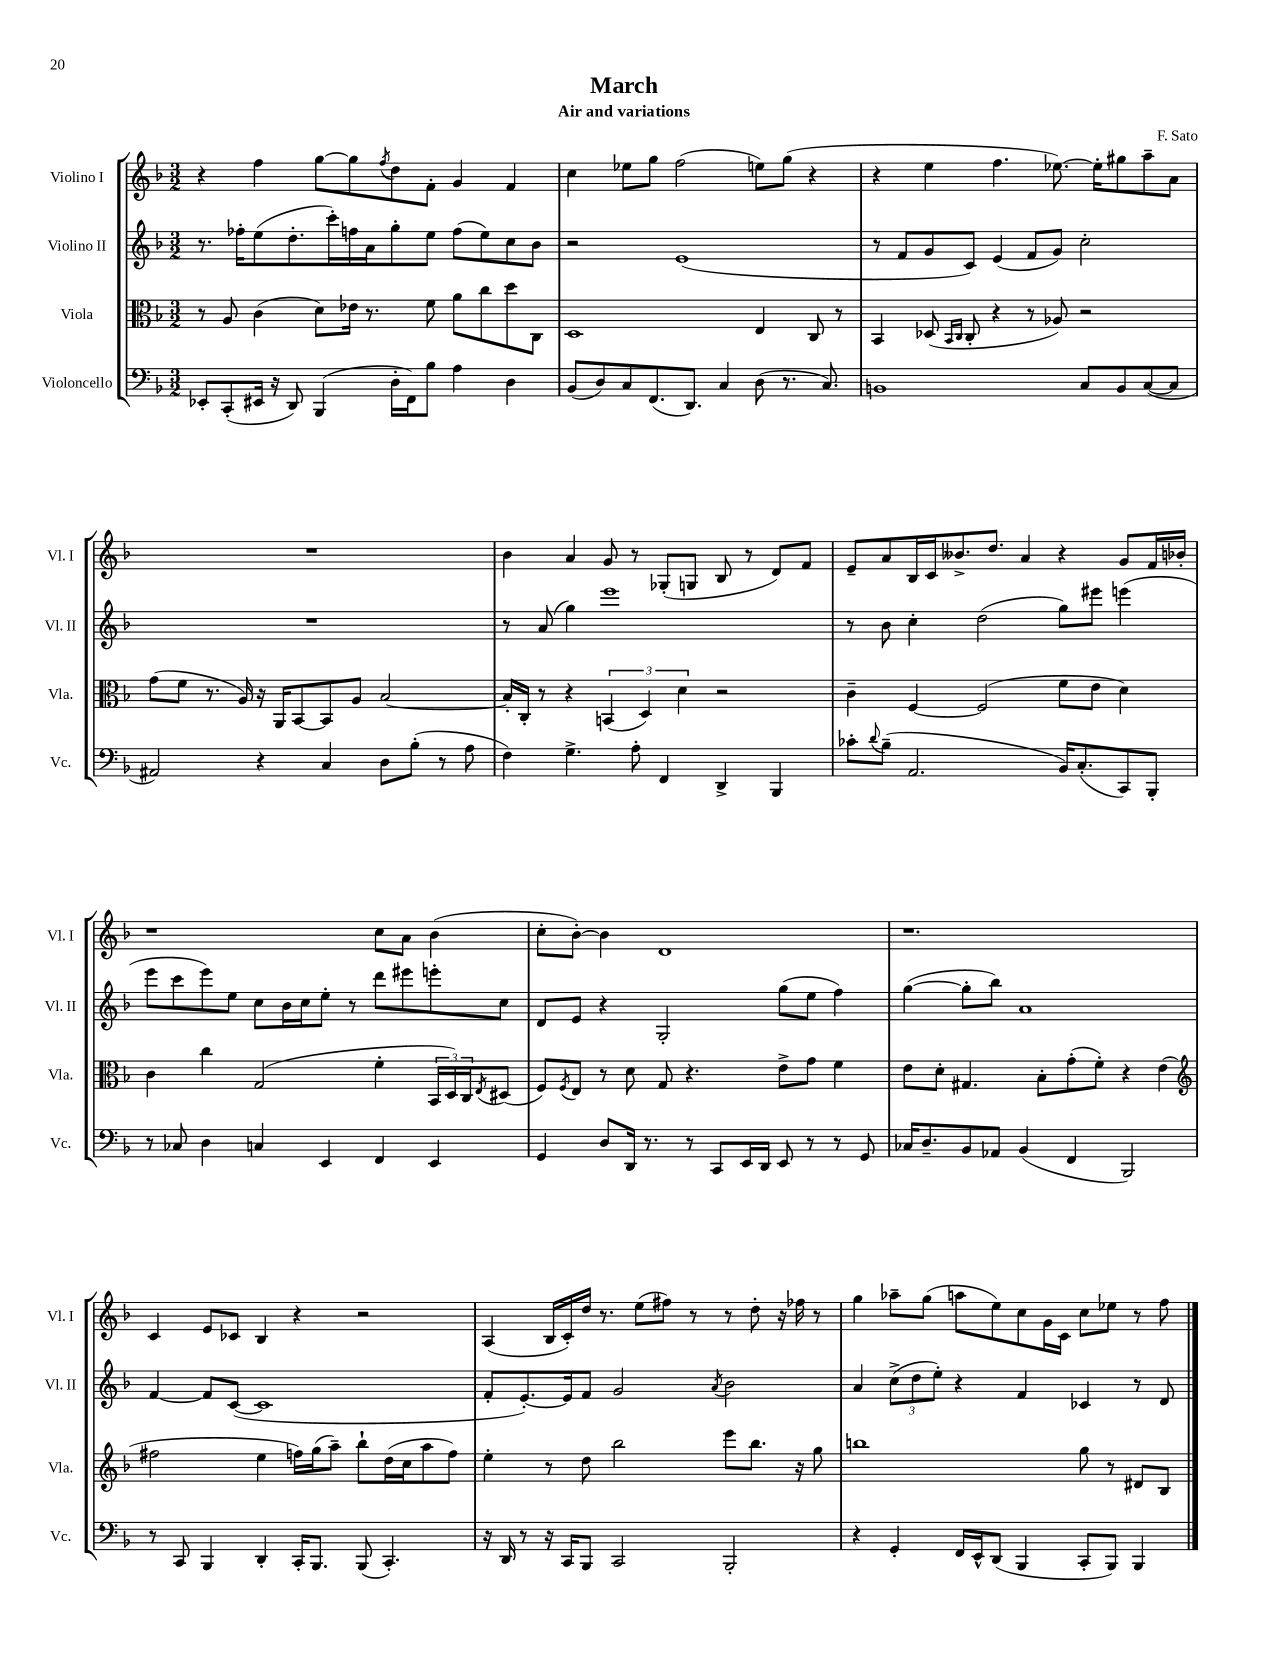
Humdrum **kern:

**kern	**kern	**kern	**kern
*staff4	*staff3	*staff2	*staff1
*clefF4	*clefC3	*clefG2	*clefG2
*k[b-]	*k[b-]	*k[b-]	*k[b-]
*M3/2	*M3/2	*M3/2	*M3/2
8EE-'	8r	8.r	4r
(8CC'	8A	.	.
.	.	16ff-'	.
16EE#	(4c	(8ee	4ff
16r	.	.	.
8DD)	.	8.dd'	.
(4BBB-	8d)	.	[8gg
.	.	16ccc')	.
.	16e-	16ff	8gg]
.	8.r	16a	.
.	.	.	8qff
16D'	.	8gg'	8dd
16FF)	.	.	.
8B-	8f	8ee	8f'
4A	8a	(8ff	4g
.	8cc	8ee)	.
4D	8dd	8cc	4f
.	8C	8b-	.
=	=	=	=
(8BB-	1D	2r	4cc
8D)	.	.	.
8C	.	.	8ee-
(8.FF	.	.	8gg
.	.	(1e	(2ff
8.DD)	.	.	.
4C	.	.	.
(8D	4E	.	8ee)
8.r	.	.	(8gg
.	8C	.	4r
8.C)	.	.	.
.	8r	.	.
=	=	=	=
1BB	4BB-	8r	4r
.	.	8f	.
.	(8D-	8g	4ee
.	16qqBB-	.	.
.	16qqC	.	.
.	8C'	8c)	.
.	4r	(4e	4.ff
.	8r	8f	.
.	8A-)	8g)	[8.ee-)
8C	2r	2cc'	.
.	.	.	16ee-']
8BB	.	.	8gg#
([8C	.	.	8aa~
8C]	.	.	8a
=	=	=	=
2AA#)	(8g	1.r	1.r
.	8f	.	.
.	8.r	.	.
.	16A)	.	.
4r	16r	.	.
.	16AA	.	.
.	[8BB-	.	.
4C	8BB-]	.	.
.	8A	.	.
8D	[2B-	.	.
(8B-'	.	.	.
8r	.	.	.
8A	.	.	.
=	=	=	=
4F)	16B-']	8r	4b-
.	16C'	.	.
.	8r	(8a	.
4.G^	4r	4gg)	4a
.	(6BB	1eee	8g
8A'	.	.	8r
.	6D)	.	.
4FF	.	.	(8G-'
.	6d	.	.
.	.	.	8G
4DD^	2r	.	8B-
.	.	.	8r
4BBB-	.	.	8d)
.	.	.	8f
=	=	=	=
8c-'	4c~	8r	8e~
8qqd	.	.	.
(8B-~	.	8b-	8a
2.AA	[4F	4cc'	16B-
.	.	.	16c
.	.	.	8.b--^
.	(2F]	(2dd	.
.	.	.	8.dd
.	.	.	4a
16BB-)	8f	8gg)	4r
(8.C'	.	.	.
.	8e	8eee#	.
8CC)	4d)	(4eee	8g
8BBB-'	.	.	16f
.	.	.	16b-'
=	=	=	=
8r	4c	8eee	1r
8C-	.	8ccc	.
4D	4cc	8eee)	.
.	.	8ee	.
4C	(2G	8cc	.
.	.	16b-	.
.	.	16cc	.
4EE	.	8ee'	.
.	.	8r	.
4FF	4f'	8ddd	8cc
.	.	8eee#	8a
4EE	24BB-	8eee'	(4b-
.	24D)	.	.
.	24C	.	.
.	8qE	.	.
.	(8D#	8cc	.
=	=	=	=
4GG	8F)	8d	8cc'
.	8qF	.	.
.	8E	8e	[8b-')
8D	8r	4r	4b-]
16DD	8d	.	.
8.r	.	.	.
.	8G	2G'	1d
8r	4.r	.	.
8CC	.	.	.
16EE	.	.	.
16DD	.	.	.
8EE	8e^	(8gg	.
8r	8g	8ee	.
8r	4f	4ff)	.
8GG	.	.	.
=	=	=	=
16C-	8e	([4gg	1.r
8.D~	.	.	.
.	8d'	.	.
8BB-	4.G#	8gg']	.
8AA-	.	8bb-)	.
(4BB-	.	1a	.
.	8B-'	.	.
4FF	(8g'	.	.
.	8f')	.	.
2BBB-)	4r	.	.
.	(4e	.	.
=	=	=	=
*	*clefG2	*	*
8r	2ff#	[4f	4c
8CC	.	.	.
4BBB-	.	8f]	8e
.	.	([8c	8c-
4DD'	4ee	1c]	4B-
16CC'	16ff)	.	4r
8.BBB-	(16gg	.	.
.	8aa~)	.	.
(8BBB-	8bb-`	.	2r
4.CC')	(16dd	.	.
.	16cc	.	.
.	8aa	.	.
.	8ff)	.	.
=	=	=	=
16r	4ee'	8f'	(4A
16DD	.	.	.
8r	.	[8.e')	.
16r	8r	.	16B-
16CC	.	16e]	16c')
8BBB-	8dd	8f	16dd
.	.	.	8.r
2CC	2bb-	2g	.
.	.	.	(8ee
.	.	.	8ff#)
.	.	.	8r
.	.	8qa	.
2BBB-'	8eee	2b-	8r
.	8.bb-	.	8dd'
.	.	.	16r
.	16r	.	16ff-
.	8gg	.	8r
=	=	=	=
4r	1bb	4a	4gg
4GG'	.	(12cc^	8aa-~
.	.	12dd	.
.	.	.	(8gg
.	.	12ee')	.
16FF	.	4r	8aa
16EE^^	.	.	.
(8DD	.	.	8ee)
4BBB-	.	4f	8cc
.	.	.	16g
.	.	.	16c
8CC'	8gg	4c-	8cc
8BBB-)	8r	.	8ee-
4BBB-	8d#	8r	8r
.	8B-	8d	8ff
==	==	==	==
*-	*-	*-	*-
